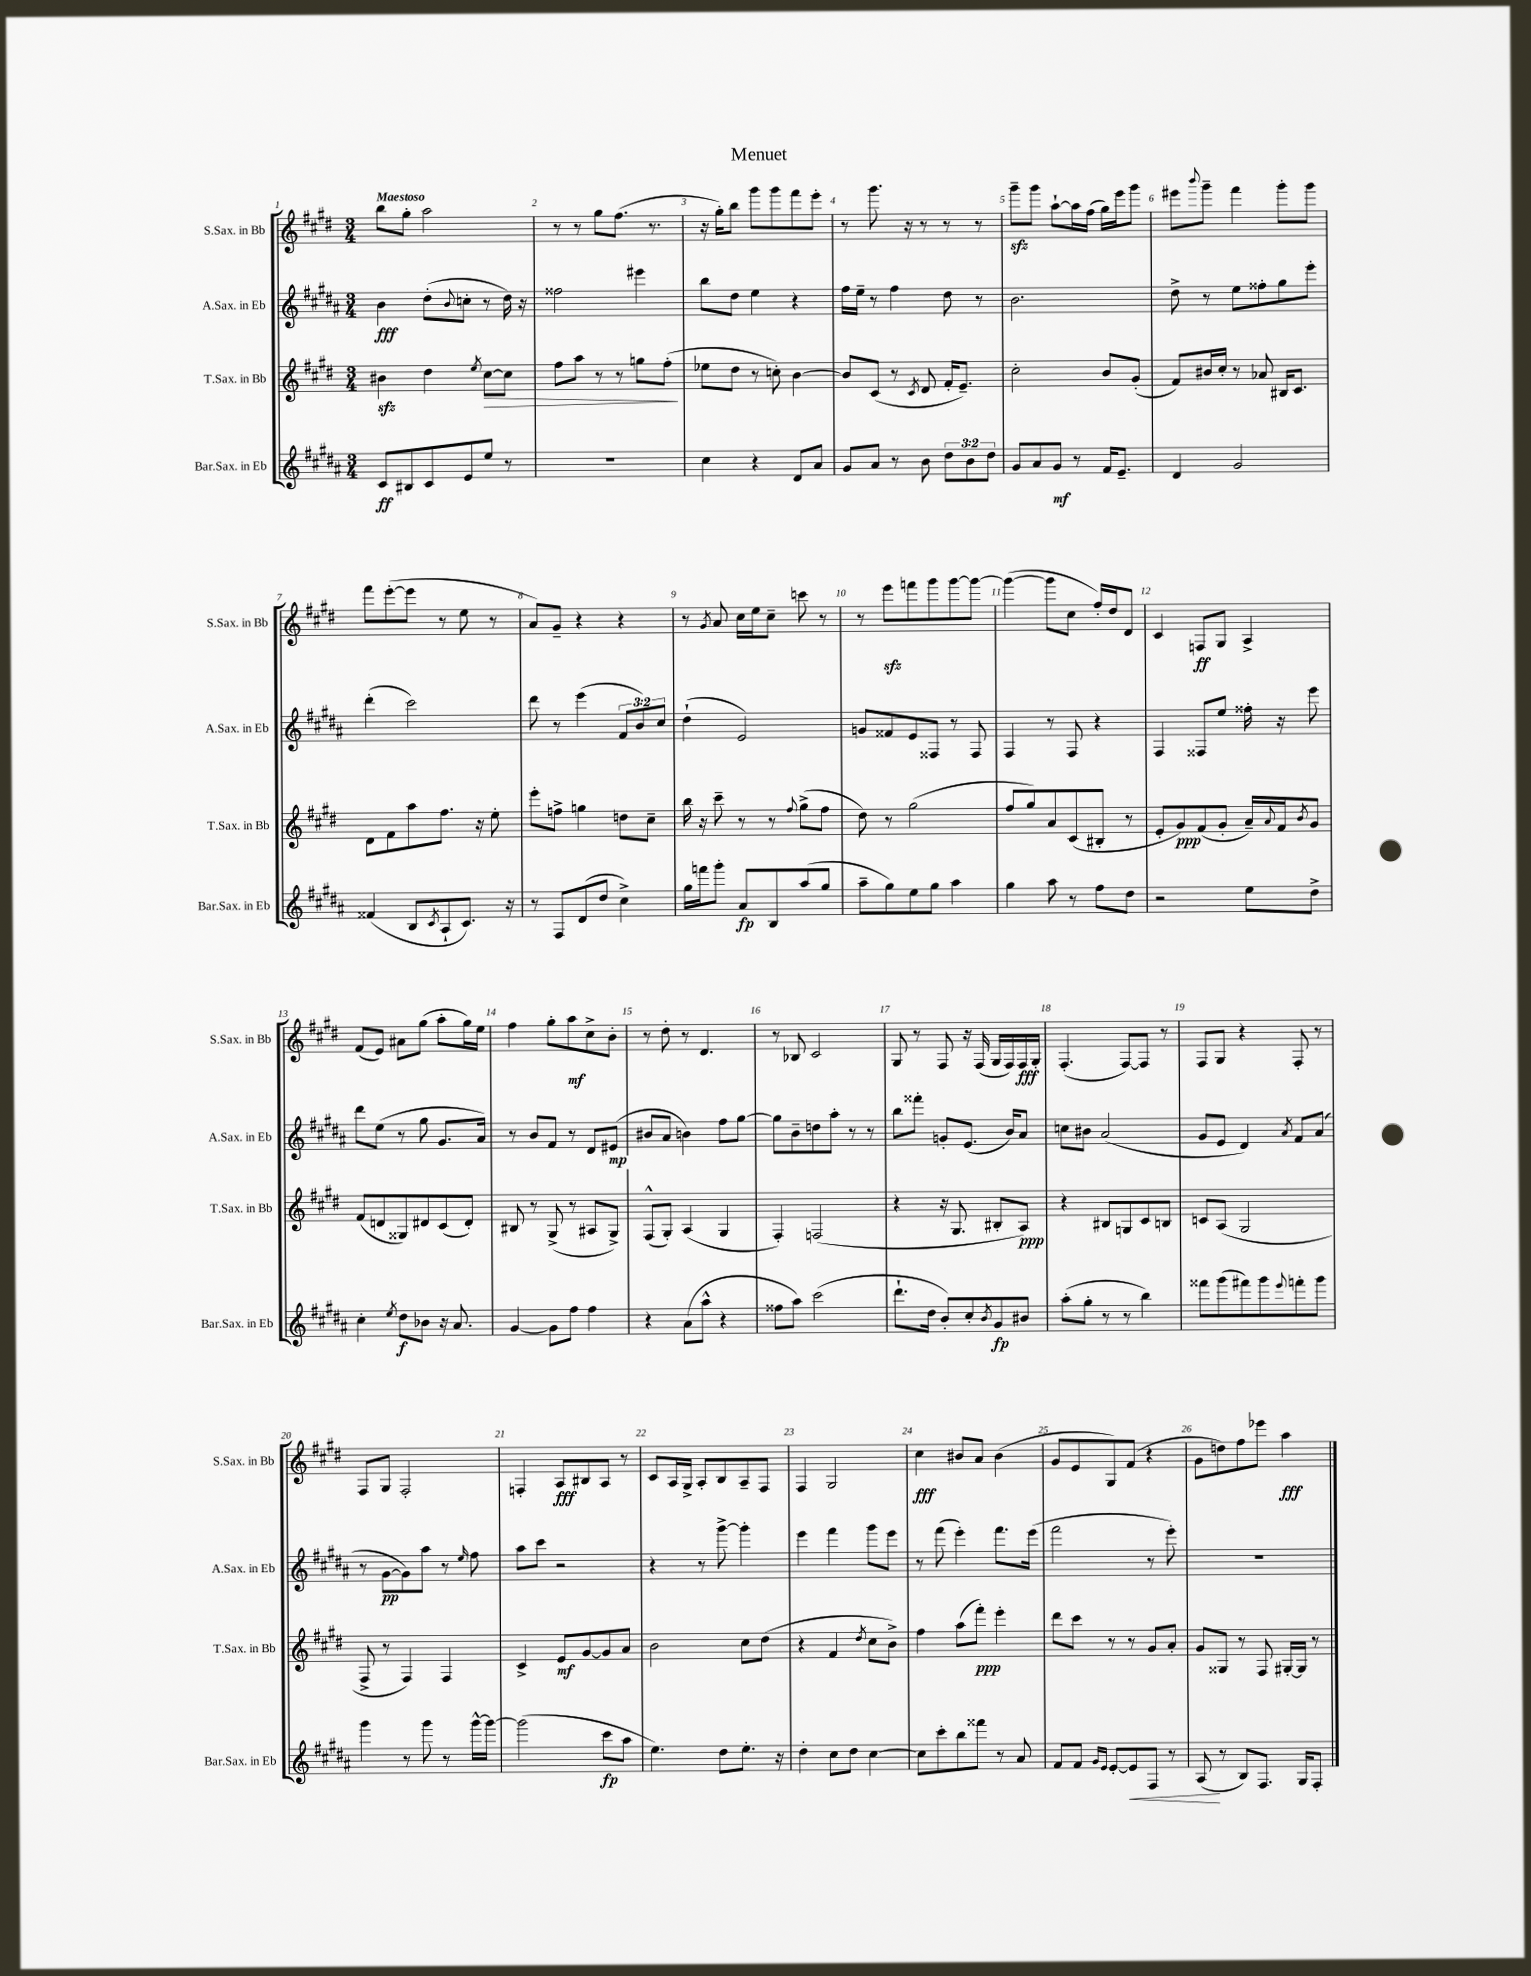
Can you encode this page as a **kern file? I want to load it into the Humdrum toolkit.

**kern	**kern	**kern	**kern
*staff4	*staff3	*staff2	*staff1
*clefG2	*clefG2	*clefG2	*clefG2
*k[f#c#g#d#a#]	*k[f#c#g#d#]	*k[f#c#g#d#a#]	*k[f#c#g#d#]
*M3/4	*M3/4	*M3/4	*M3/4
8c#/L	4b#\	4b\	8bb\L
8B#/	.	.	8gg#'\J
8c#/	4dd#\	(8dd#'\L	2aa\
.	.	8qqb/	.
8e/	.	8cc'\J	.
.	8qee/	.	.
8ee/J	[8cc#\L	8r	.
8r	8cc#\]J	16dd#\)	.
.	.	16r	.
=	=	=	=
2.r	8ff#\L	2ff##\	8r
.	8aa\J	.	8r
.	8r	.	8gg#\L
.	8r	.	(8.ff#\J
.	8gg\L	4eee#\	.
.	.	.	8.r
.	(8ff#'\J	.	.
=	=	=	=
4cc#\	8ee-\L	8bb\L	16r
.	.	.	16gg#'\LK)
.	8dd#\J	8dd#\J	8bb\J
4r	8r	4ee\	8ggg#\L
.	8cc'\)	.	8ggg#\
8d#/L	[4b\	4r	8fff#\
8a#/J	.	.	8eee'\J
=	=	=	=
8g#/L	8b/]L	16ff#\LL	8r
.	.	16ee~\JJ	.
8a#/J	(8c#/J	8r	8.ggg#\
8r	8r	4ff#\	.
.	.	.	16r
.	8qc#/	.	.
8b\	8d#/	.	8r
12dd#\L	16f#'/LK	8dd#\	8r
.	8.e~/J)	.	.
12b\	.	.	.
.	.	8r	8r
12dd#\J	.	.	.
=	=	=	=
8g#/L	2cc#'\	2.b\	8ggg#~\L
8a#/	.	.	8ggg#\J
8g#/J	.	.	[8aa`\L
8r	.	.	16aa\]L
.	.	.	(16ff#\JJ
16f#/LK	8b/L	.	16gg#\LL)
8.e~/J	.	.	16eee\J
.	(8g#'/J	.	8ggg#\J
=	=	=	=
4d#/	8f#/L)	8dd#^\	8eee#\L
.	.	.	8qqbbb/
.	16b#/L	8r	8ggg#~\J
.	16cc#'/JJ	.	.
2g#/	8r	8ee\L	4fff#\
.	8a-/	8ff##'\	.
.	16B#/LK	8gg#\	8ggg#'\L
.	8.c#/J	.	.
.	.	8eee'\J	8ggg#\J
=	=	=	=
(4f##/	8d#\L	(4ddd#'\	8fff#\L
.	8f#\	.	([8eee'\
8B/L	8aa\	2ccc#\)	8eee\]J
8qc#/	.	.	.
8A#`/	8.ff#\J	.	8r
8.c#/J)	.	.	8ee\
.	16r	.	.
.	8ee'\	.	8r
16r	.	.	.
=	=	=	=
8r	8eee'\L	8ddd#\	8a/L)
8F#/L	8ff^\J	8r	8g#~/J
(8d#/	4gg\	(4eee\	4r
8dd#/J	.	.	.
4cc#^\)	8dd\L	12f#/L	4r
.	.	12b/)	.
.	8cc#~\J	.	.
.	.	12cc#/J	.
=	=	=	=
16gg#\LL	16bb\	(4dd#`\	8r
16fff\J	16r	.	.
.	.	.	8qg#/
8ggg#'\J	8ccc#~\	.	8a/
8a#/L	8r	2e/)	16cc#\LL
.	.	.	16ee\J
8B/	8r	.	8cc#~\J
.	8qqff#/	.	.
(8aa#/	(8gg#^\L	.	8ccc\
8gg#/J	8ff#\J	.	8r
=	=	=	=
8aa#~\L	8dd#\)	8g/L	8r
8gg#\)	8r	8f##/	8eee\L
8ee\	(2gg#\	8e/	8fff\
8gg#\J	.	8F##/J	8ggg#\
4aa#\	.	8r	[8ggg#\
.	.	8F##/	8ggg#\_J
=	=	=	=
4gg#\	8ff#/L	4F#/	(4ggg#\_
.	8gg#/)	.	.
8aa#\	8a/	8r	8ggg#\]L
8r	(8c#/	8F#/	8cc#\J
8ff#\L	8B#'/J	4r	16ff#'/LL)
.	.	.	16dd#/J
8dd#\J	8r	.	8d#/J
=	=	=	=
2r	8e'/L	4F#/	4c#/
.	8g#/)	.	.
.	(8f#/	8F##/L	8F/L
.	8g#'/J	8ee/J	8G#/J
8ee\L	16a~/LL)	16ff##'\	4A^/
.	8qqa/	.	.
.	16f#/J	16r	.
.	8qb/	.	.
8dd#^\J	8g#/J	8eee\	.
=	=	=	=
4cc#'\	(8f#/L	8ddd#\L	(8f#/L
.	8d/	(8ee\J	8e/J)
8qee/	.	.	.
8dd#\L	8G##/)	8r	8a#\L
8b-\J	8d#/	8gg#\	(8gg#\J
16r	(8c#/	8.g#/L	8aa'\L
8.a#/	.	.	.
.	8d#'/J)	.	16gg#\L)
.	.	16a#/Jk)	16ee\JJ
=	=	=	=
[4g#/	8B#/	8r	4ff#\
.	8r	8b/L	.
8g#\]L	(8G#^/	8f#/J	8gg#'\L
8ff#\J	8r	8r	8aa\
4ff#\	8A#/L	8d#/L	8cc#^\
.	8G#^/J)	(8e#/J	8b'\J
=	=	=	=
4r	(8F#^^/L	8b#/L	8r
.	8G#'/J)	8a#/J	8dd#'\
(8a#\L	(4A/	4b\)	8r
8aa#^^\J	.	.	4.d#/
4r	4G#/	8ff#\L	.
.	.	[8gg#\J	.
=	=	=	=
8ff##\L	4F#'/)	8gg#\]L	8r
8aa#\J)	.	8b~\	8B-/
(2ccc#\	(2F/	8dd\	2c#/
.	.	8aa#'\J	.
.	.	8r	.
.	.	8r	.
=	=	=	=
8.ddd#`\L	4r	8bb\L	8G#/
.	.	8fff##'\J	8r
16dd#\Jk	.	.	.
8b'/L)	16r	8g'/L	8F#/
.	8.G#/	.	.
8cc#'/	.	(8.e/J	16r
.	.	.	(16F#/
8qb/	.	.	.
8g#/	8B#'/L	.	16G#/LL
.	.	16b/LK)	16F#/)
8b#/J	8A/J)	8a#/J	16F#/
.	.	.	16G#'/JJ
=	=	=	=
(8aa#'\L	4r	8cc\L	(4.F#'/
8gg#'\J	.	8b#\J	.
8r	8B#/L	(2a#/	.
8r	8G/	.	[8F#/L)
4bb\)	8c#/	.	8F#/]J
.	8B/J	.	8r
=	=	=	=
8fff##\L	8c/L	8g#/L	8F#/L
(8ggg#\	(8A/J	8e/J	8G#/J
8fff#\)	2G#/	4d#/)	4r
8ggg#\	.	.	.
8qqeee/	.	8qa#/	.
8fff'\	.	8f#/L	8F#'/
8ggg#\J	.	(8a#/J	8r
=	=	=	=
4ggg#\	8F#^/	8r	8F#/L
.	8r	[8g#\L	8G#/J
8r	4F#/)	8g#\])	2F#'/
8ggg#\	.	8aa#\J	.
8r	4F#/	8r	.
.	.	16qqee/	.
[16ggg#^^\LL	.	8ff#\	.
16ggg#\_JJ	.	.	.
=	=	=	=
(2ggg#\]	4c#^/	8aa#\L	4F'/
.	.	8ccc#\J	.
.	8e/L	2r	8A/L
.	[8g#/	.	8B#/
8ccc#\L	8g#/]	.	8A/J
8aa#\J	8a/J	.	8r
=	=	=	=
4.ee\)	2b\	4r	8c#/L
.	.	.	16A/L
.	.	.	16G#^/JJ
.	.	8r	8A'/L
8dd#\L	.	[8ggg#^\	8B/
8.ee'\J	8cc#\L	4ggg#'\]	8A~/
.	(8dd#\J	.	8F#/J
16r	.	.	.
=	=	=	=
4dd#'\	4r	4eee\	4F#/
8cc#\L	4f#/	4fff#\	2G#/
8dd#\J	.	.	.
.	8qdd#/	.	.
[4cc#\	8cc#\L	8ggg#\L	.
.	8b^\J)	8eee\J	.
=	=	=	=
8cc#\]L	4ff#\	8r	4cc#\
8ccc#'\	.	(8fff#\	.
8bb\	(8aa\L	4eee'\)	8b#/L
8fff##\J	8fff#'\J)	.	8a/J
8r	4eee'\	8.fff#\L	(4b#\
8a#/	.	.	.
.	.	(16eee\Jk	.
=	=	=	=
8f#/L	8ddd#\L	2fff#\	8g#/L
8f#/J	8ccc#\J	.	8e/
16qqg#/LL	.	.	.
16qqe/JJ	.	.	.
[8e'/L	8r	.	8G#/)
8e/]	8r	.	(8f#/J
8F#/J	8g#/L	8r	4r
8r	8a'/J	8eee'\)	.
=	=	=	=
(8A#/	8g#/L	2.r	8g#\L
8r	8G##/J	.	8dd\)
8B/L)	8r	.	8ff#\
8.F#/J	8F#/	.	8eee-\J
.	[16G#'/LL	.	4aa\
16G#/LK	16G#/]JJ	.	.
8F#'/J	8r	.	.
==	==	==	==
*-	*-	*-	*-
